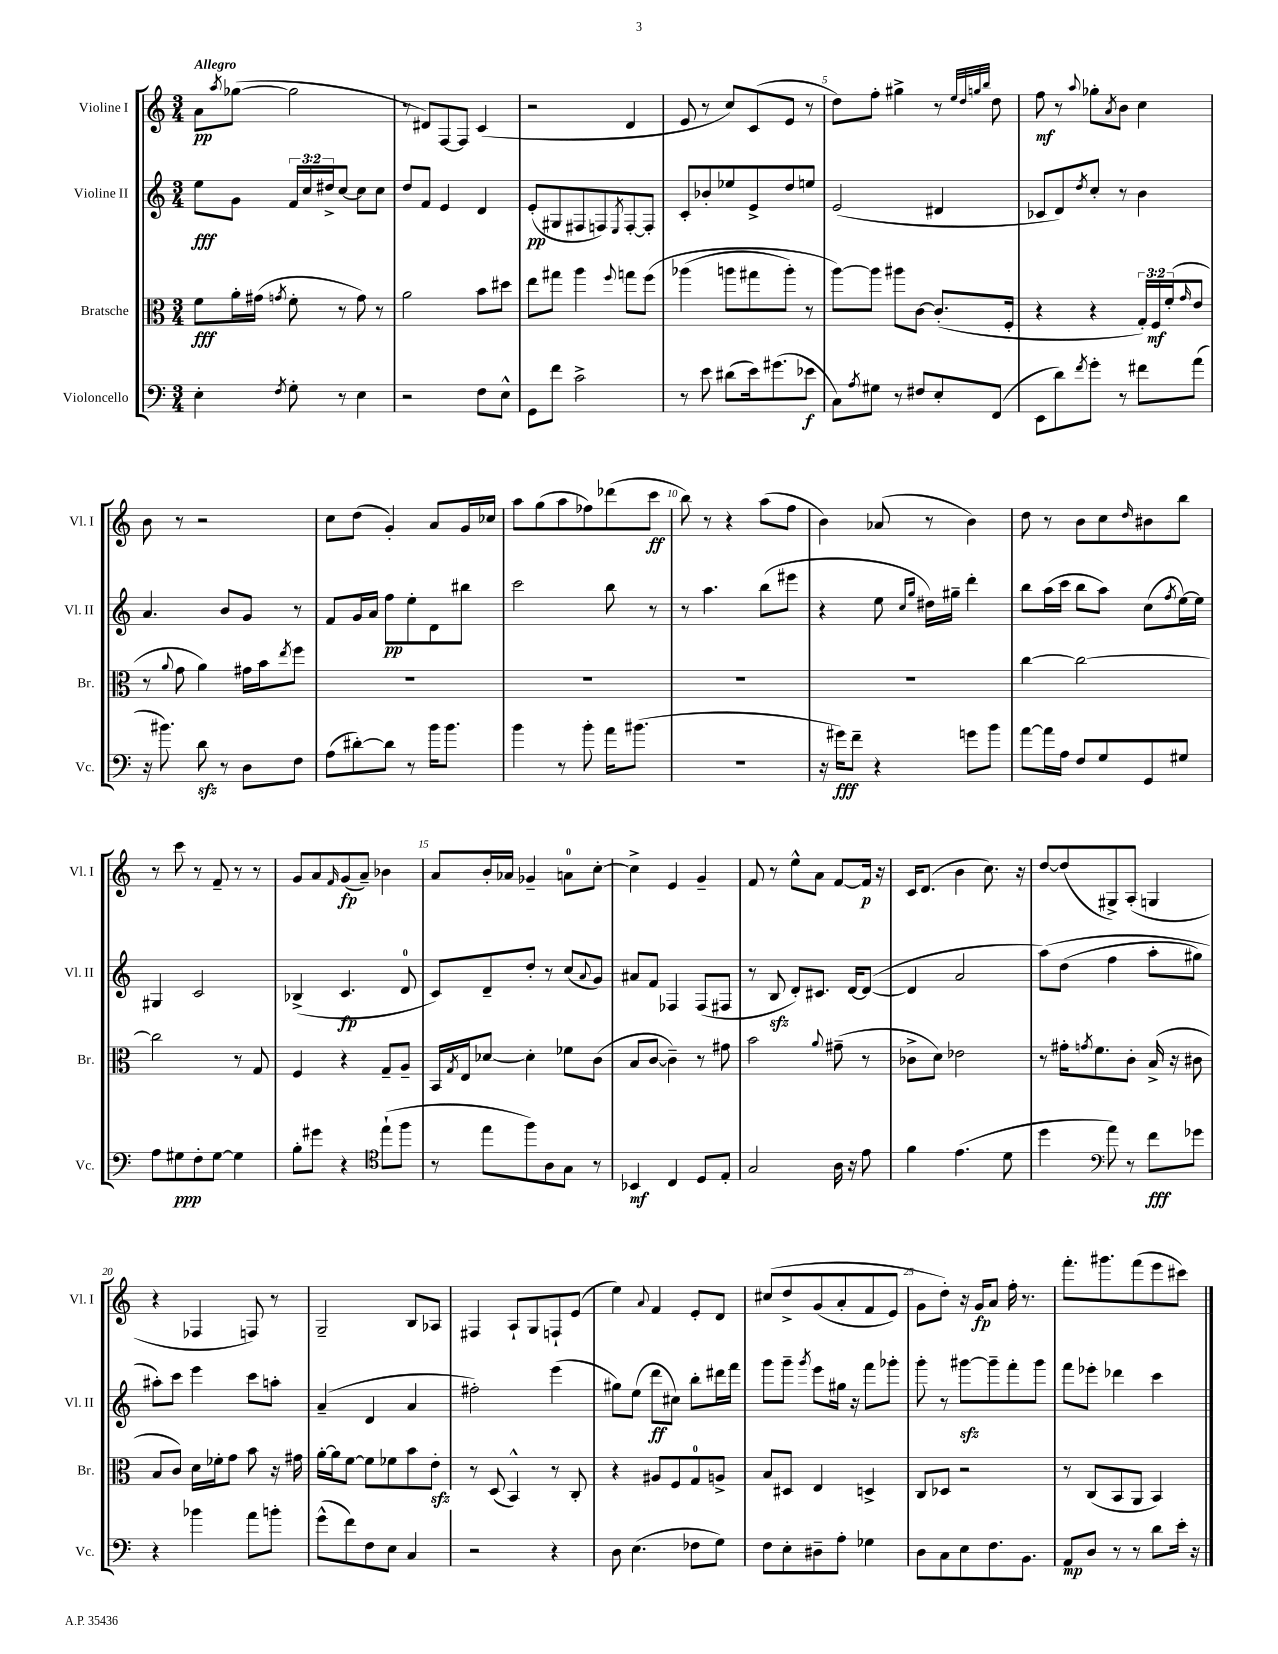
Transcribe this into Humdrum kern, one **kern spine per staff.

**kern	**kern	**kern	**kern
*staff4	*staff3	*staff2	*staff1
*clefF4	*clefC3	*clefG2	*clefG2
*k[]	*k[]	*k[]	*k[]
*M3/4	*M3/4	*M3/4	*M3/4
4E'	8f	8ee	8a
.	.	.	8qaa
.	16a'	8g	([8gg-
.	(16g#	.	.
8qF	8qg	.	.
8G'	8f'	24f	2gg-]
.	.	24cc	.
.	.	24dd#^	.
8r	8r	[8cc	.
4E	8g)	8cc]	.
.	8r	8cc	.
=	=	=	=
2r	2a	8dd	8r
.	.	8f	8d#)
.	.	4e	[8F
.	.	.	8F]
8F	8b	4d	(4c
8E^^	8dd#	.	.
=	=	=	=
8GG	8ee	(8e'	2r
8f	8gg#	8G#	.
2c^	4aa	8F#	.
.	.	8F)	.
.	8qqff	8qE	.
.	8gg	[8F'	4d
.	&(8ff	8F']	.
=	=	=	=
8r	(4aa-	8c'	8e
8e	.	8b-'	8r
(8d#	8aa	8ee-	8cc)
16e)	8gg#	8e^	(8c
(8.g#	.	.	.
.	8aa')	8dd	8e
8e-	8r	8ee	8r
=	=	=	=
8C)	[8aa&)	(2e	8dd)
8qA	.	.	.
8G#	8aa]	.	8ff'
8r	8aa#	.	4gg#^
8F#	[8c	.	.
8E'	(8.c']	4d#	8r
.	.	.	32qqee
.	.	.	32qqdd
.	.	.	32qqgg
.	.	.	32qqbb
(8FF	.	.	8dd
.	16F'	.	.
=	=	=	=
8EE	4r	8c-	8ff
8d)	.	8d)	8r
8qf	.	8qdd	8qqaa
8g'	4r	8cc'	8gg-'
.	.	.	8qa
8r	.	8r	8b
8f#	24G')	4b	4cc
.	24F	.	.
.	(24f'	.	.
.	16qqg	.	.
(8a	8e	.	.
=	=	=	=
16r	8r	4.a	8b
8.b#)	.	.	.
.	8qqa	.	.
.	8g	.	8r
8d	4a)	.	2r
8r	.	8b	.
8D	16g#	8g	.
.	16b	.	.
.	8qee	.	.
8F	8ff	8r	.
=	=	=	=
(8A	2.r	8f	8cc
[8d#')	.	16g	(8dd
.	.	16a	.
8d#]	.	8ff	4g')
8r	.	8ee'	.
16b	.	8d	8a
8.b	.	.	.
.	.	8bb#	16g
.	.	.	16cc-
=	=	=	=
4b	2.r	2ccc	8aa
.	.	.	(8gg
8r	.	.	8aa
8b'	.	.	8ff-)
16a	.	8bb	(8ddd-
(8.b#	.	.	.
.	.	8r	8ccc
=	=	=	=
2.r	2.r	8r	8bb)
.	.	4.aa	8r
.	.	.	4r
.	.	(8bb	(8aa
.	.	8eee#	8ff
=	=	=	=
16r	2.r	4r	4b)
16g#)	.	.	.
8f~	.	.	.
4r	.	8ee	(8a-
.	.	16qqcc	.
.	.	16qqgg	.
.	.	16dd#)	8r
.	.	16gg#~	.
8g	.	4ddd'	4b)
8b	.	.	.
=	=	=	=
[8a	[4cc	8bb	8dd
16a]	.	(16aa	8r
16A	.	16ccc	.
8F	2cc_	8bb	8b
8G	.	8aa)	8cc
.	.	.	16qqdd
8GG	.	(8cc	8b#
.	.	8qff	.
8G#	.	[16ee)	8bb
.	.	16ee]	.
=	=	=	=
8A	2cc]	4G#	8r
8G#	.	.	8ccc
8F'	.	2c	8r
[8G#	.	.	8f~
4G#]	8r	.	8r
.	8G	.	8r
=	=	=	=
8B'	4F	(4B-^	8g
8g#	.	.	8a
.	.	.	16qqf
4r	4r	4.c	(8g
.	.	.	8a~)
*clefC4	*	*	*
(8ee`	8G~	.	4b-
8ff	8A~	8d	.
=	=	=	=
8r	16BB	8c)	8a
.	8qG	.	.
.	16E	.	.
8ee	[8d-	8d~	16b'
.	.	.	16a-
8ff)	4d-']	8dd'	4g-~
8A	.	8r	.
8G	8f-	(8cc	8a
.	.	8qqa	.
8r	(8c	8g)	[8cc'
=	=	=	=
4BB-	8B	8a#	4cc^]
.	[8c	8f	.
4C	4c~])	4F-	4e
8D	8r	(8F-	4g~
8E'	8g#	8F#	.
=	=	=	=
2G	2b	8r	8f
.	.	8B	8r
.	.	8d')	8ee^^
.	.	8.c#	8a
.	8qqa	.	.
16A	(8g#~	.	[8f
16r	.	[16d	.
8e	8r	(8d_	16f]
.	.	.	16r
=	=	=	=
4f	8c-^	4d]	16c
.	.	.	(8.d
.	8d)	.	.
(4.e	2e-	2a	4b
.	.	.	8.cc)
8d	.	.	.
.	.	.	16r
=	=	=	=
4dd	8r	&(8aa)	[8dd
.	16g#'	(8dd	(8dd]
.	8qg	.	.
.	8.f	.	.
*clefF4	*	*	*
8a)	.	4ff	8G#^)
8r	8c'	.	(8A'
8f	(16B^	8aa'	4G
.	16r	.	.
8g-	8c#	8gg#)	.
=	=	=	=
4r	8B	8aa#'&)	4r
.	8c)	8ccc	.
4b-	16d	4eee	4F-
.	16f-'	.	.
.	8g	.	.
8a	8b	8ccc	8F)
8b'	16r	8aa'	8r
.	16g#	.	.
=	=	=	=
(8g^^	[16a'	(4a~	2G~
.	16a]	.	.
8f)	[8f	.	.
8F	8f]	4d	.
8E	8f-	.	.
4C	8b	4a	8B
.	8e'	.	8A-
=	=	=	=
2r	8r	2ff#')	4F#
.	(8D	.	.
.	4BB^^)	.	8A`
.	.	.	8G
4r	8r	(4eee	8F`
.	8C'	.	(8e
=	=	=	=
8D	4r	8gg#)	4ee)
(4.E	.	(8ee	.
.	.	.	8qqa
.	8A#	8ddd	4f
.	8F	8cc#)	.
8F-	8G	8bb'	8e'
8G)	8A^	16ddd#	8d
.	.	16fff	.
=	=	=	=
8F	8B	8ggg	&(8cc#
8E'	8D#	8ggg~	8dd^
.	.	8qggg	.
8D#~	4E	8eee	(8g
8A'	.	16gg#	8a'
.	.	16r	.
4G-	4D^	8fff	8f
.	.	8ggg-'	8e)
=	=	=	=
8D	8C	8ggg'	8g
8C	8D-	8r	8dd'&)
8E	2r	[8ggg#	16r
.	.	.	16g
8.F	.	8ggg#~]	8a
.	.	8fff'	16ff'
8.BB	.	.	8.r
.	.	8ggg#	.
=	=	=	=
8AA	8r	8fff	8.fff'
8D	(8C	8eee-'	.
.	.	.	8.ggg#
8r	8BB	4ddd-	.
8r	8AA	.	(8fff
8d	4BB)	4ccc	8eee
16e'	.	.	8ccc#)
16r	.	.	.
==	==	==	==
*-	*-	*-	*-
